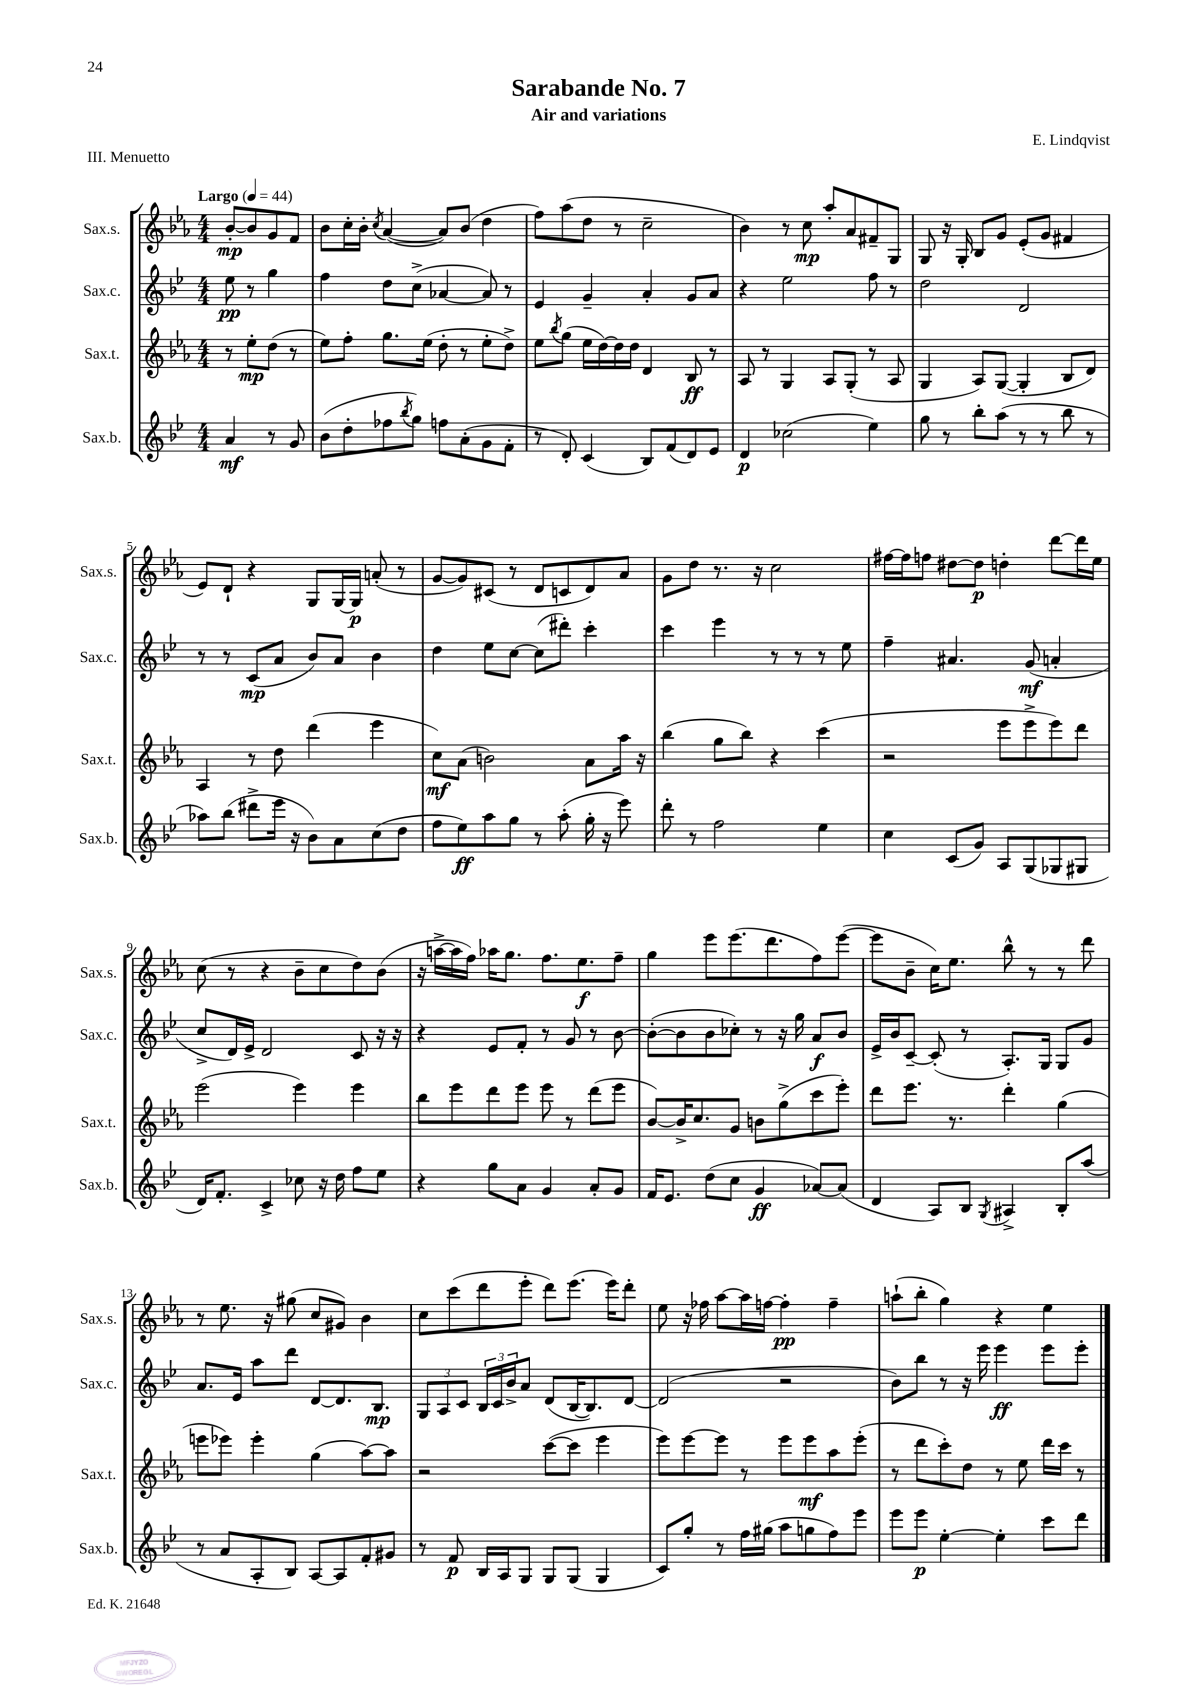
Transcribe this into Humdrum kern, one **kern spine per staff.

**kern	**kern	**kern	**kern
*staff4	*staff3	*staff2	*staff1
*clefG2	*clefG2	*clefG2	*clefG2
*k[b-e-]	*k[b-e-a-]	*k[b-e-]	*k[b-e-a-]
*M4/4	*M4/4	*M4/4	*M4/4
*MM44	*MM44	*MM44	*MM44
4a/	8r	8ee-\	[8b-'/L
.	8ee-'\L	8r	8b-/]
8r	(8dd\J	4gg\	8g/
8g/	8r	.	8f/J
=	=	=	=
(8b-\L	8ee-\L)	4ff\	8b-\L
8dd'\	8ff'\J	.	16cc'\L
.	.	.	16b-'\JJ
.	.	.	8qcc/
8ff-\	8.gg\L	8dd\L	([4a-/
8qbb-/	.	.	.
8gg\J)	.	(8cc^\J	.
.	(16ee-\Jk	.	.
8ff\L	8dd'\	[4a-/	8a-/]L)
(8a'\	8r	.	(8b-/J
8g\	8ee-'\L	8a-/])	4dd\
8f'\J	8dd^\J)	8r	.
=	=	=	=
8r	8ee-\L	4e-/	8ff\L)
.	8qbb-/	.	.
8d'/)	(8gg\J	.	(8aa-\
(4c/	16ee-\LL	4g~/	8dd\J
.	[16dd\)	.	.
.	16dd\]	.	8r
.	16dd\JJ	.	.
8B-/L)	4d/	4a'/	2cc~\
(8f/	.	.	.
8d/)	8B-/	8g/L	.
8e-/J	8r	8a/J	.
=	=	=	=
4d/	8A-/	4r	4b-\)
.	8r	.	.
(2cc-\	4G/	2ee-\	8r
.	.	.	8cc\
.	8A-/L	.	8aa-'/L
.	(8G'/J	.	8a-/
4ee-\)	8r	8ff\	8f#~/
.	8A-/	8r	8G/J
=	=	=	=
8gg\	4G/	2dd\	8G/
8r	.	.	16r
.	.	.	16G'/
8bb-'\L	8A-/L)	.	8B-/L
(8aa\J	([8G/J	.	8g/J
8r	4G'/]	2d/	(8e-'/L
8r	.	.	8g/J
8bb-\	8B-/L	.	4f#/
8r	8d/J)	.	.
=	=	=	=
8aa-\L)	4A-/	8r	8e-/L)
(8bb-\J	.	8r	8d`/J
8ddd#^\L	8r	(8c/L	4r
16eee-\Jk	8dd\	8a/J	.
16r	.	.	.
8b-\L)	(4ddd\	8b-/L)	8G/L
8a\	.	8a/J	[16G/L
.	.	.	16G/]JJ
(8cc\	4eee-\	4b-\	(8a'/
8dd\J	.	.	8r
=	=	=	=
8ff\L	8cc\L)	4dd\	[8g/L
8ee-\)	(8a-\J	.	8g/])
8aa\	2b\)	8ee-\L	(8c#/J
8gg\J	.	[8cc\J	8r
8r	.	(8cc\]L	8d/L
(8aa'\	.	8ddd#'\J)	8c/
16gg'\	8a-\L	4ccc'\	8d/)
16r	.	.	.
8eee-\)	16aa-\Jk	.	8a-/J
.	16r	.	.
=	=	=	=
8ddd'\	(4bb-\	4ccc\	8g\L
8r	.	.	8dd\J
2ff\	8gg\L	4eee-\	8.r
.	8bb-\J)	.	.
.	.	.	16r
.	4r	8r	2cc\
.	.	8r	.
4ee-\	(4ccc\	8r	.
.	.	8ee-\	.
=	=	=	=
4cc\	2r	4ff~\	[16ff#\LL
.	.	.	16ff#\]J
.	.	.	8ff\J
(8c/L	.	4.a#/	[8dd#\L
8g/J)	.	.	8dd#\]J
8A/L	8eee-\L	.	4dd'\
(8G/	8eee-^\	(8g/	.
8G-/	8eee-\)	4a'/	[8ddd\L
8G#/J	8ddd\J	.	16ddd\]L
.	.	.	16ee-\JJ
=	=	=	=
16d/LK)	(2eee-\	8cc^/L	(8cc\
8.f'/J	.	.	.
.	.	16d/L)	8r
.	.	16e-^/JJ	.
4c^/	.	2d/	4r
8cc-\	4eee-\)	.	8b-~\L
16r	.	.	8cc\
16dd\	.	.	.
8ff\L	4eee-\	8c/	8dd\)
8ee-\J	.	16r	(8b-\J
.	.	16r	.
=	=	=	=
4r	8bb-\L	4r	16r
.	.	.	[16aa^\LL
.	8eee-\	.	16aa\]
.	.	.	16ff\JJ)
8gg\L	8ddd\	8e-/L	16aa-\LK
.	.	.	8.gg\J
8a\J	8eee-\J	8f'/J	.
4g/	8eee-\	8r	8.ff\L
.	8r	8g/	.
.	.	.	8.ee-\
8a'/L	(8ddd\L	8r	.
8g/J	8eee-\J	[8b-\	8ff~\J
=	=	=	=
16f/LK	[8b-/L)	(8b-'\_L	4gg\
8.e-/J	.	.	.
.	16b-^/]K	8b-\]	.
.	8.cc/	.	.
(8dd\L	.	8b-\	8eee-\L
8cc\J	8g/J	8cc-'\J)	(8.eee-\
4g/	8b\L	8r	.
.	.	.	8.ddd\
.	(8gg^\	16r	.
.	.	16gg\	.
[8a-/L)	8ccc\	8a/L	8ff\)
(8a-/]J	8eee-'\J)	8b-/J	([8eee-\J
=	=	=	=
4d/	8ddd\L	16e-^/LL	8eee-\]L
.	.	16b-/J	.
.	8.eee-\J	[8c~/J	8b-~\J
8A/L)	.	(8c'/]	16cc\LK)
.	8.r	.	8.ee-\J
8B-/J	.	8r	.
8qG/	.	.	.
4A#^/	4ddd'\	8.A'/L)	8bb-^^\
.	.	.	8r
.	.	16G/Jk	.
8B-'/L	(4gg\	8G/L	8r
(8aa/J	.	8g/J	8ddd\
=	=	=	=
8r	8eee\L	8.a/L	8r
8a/L	8eee-\J)	.	8.ee-\
.	.	16e-/Jk	.
8A'/	4eee-'\	8aa\L	.
.	.	.	16r
8B-/J)	.	8ddd\J	(8gg#\
[8A/L	(4gg\	[8d/L	8cc/L
8A/]	.	8.d/]	8g#/J)
8f'/	[8aa-\L)	.	4b-\
.	.	8.B-/J	.
8g#/J	8aa-\]J	.	.
=	=	=	=
8r	2r	12G/L	8cc\L
.	.	12A/	.
8f/	.	.	(8ccc\
.	.	12c/J	.
16B-/LL	.	24B-/LL	8ddd\
.	.	24c/	.
16A/J	.	.	.
.	.	24b-^/J	.
8G/J	.	8a/J	8eee-'\J
8G/L	([8ccc\L	(8d/L	8ddd\L)
(8G/J	8ccc\]J	[16B-/K	(8.eee-\J
.	.	8.B-/])	.
4G/	4eee-\	.	.
.	.	.	16eee-\LK)
.	.	[8d/J	8ddd'\J
=	=	=	=
8c/L)	8eee-\L)	(2d/]	8ee-\
8gg'/J	[8eee-\	.	16r
.	.	.	16ff-\
8r	8eee-\]J	.	[8aa-\L
16ff\LL	8r	.	16aa-\]L
(16gg#\JJ	.	.	[16ff\JJ
8aa\L	8eee-\L	2r	4ff'\]
8gg\	8eee-\	.	.
8ff\)	8aa-\	.	4ff~\
8eee-\J	(8eee-'\J	.	.
=	=	=	=
8eee-\L	8r	8b-\L)	(8aa`\L
8eee-\J	8ddd\L	8bb-\J	8bb-'\J
[4ee-'\	8ccc'\)	8r	4gg\)
.	8dd\J	16r	.
.	.	16eee-\	.
4ee-'\]	8r	4eee-\	4r
.	8ee-\	.	.
8ccc\L	16ddd\LL	8eee-\L	4ee-\
.	16ccc\JJ	.	.
8ddd\J	8r	8eee-'\J	.
==	==	==	==
*-	*-	*-	*-
